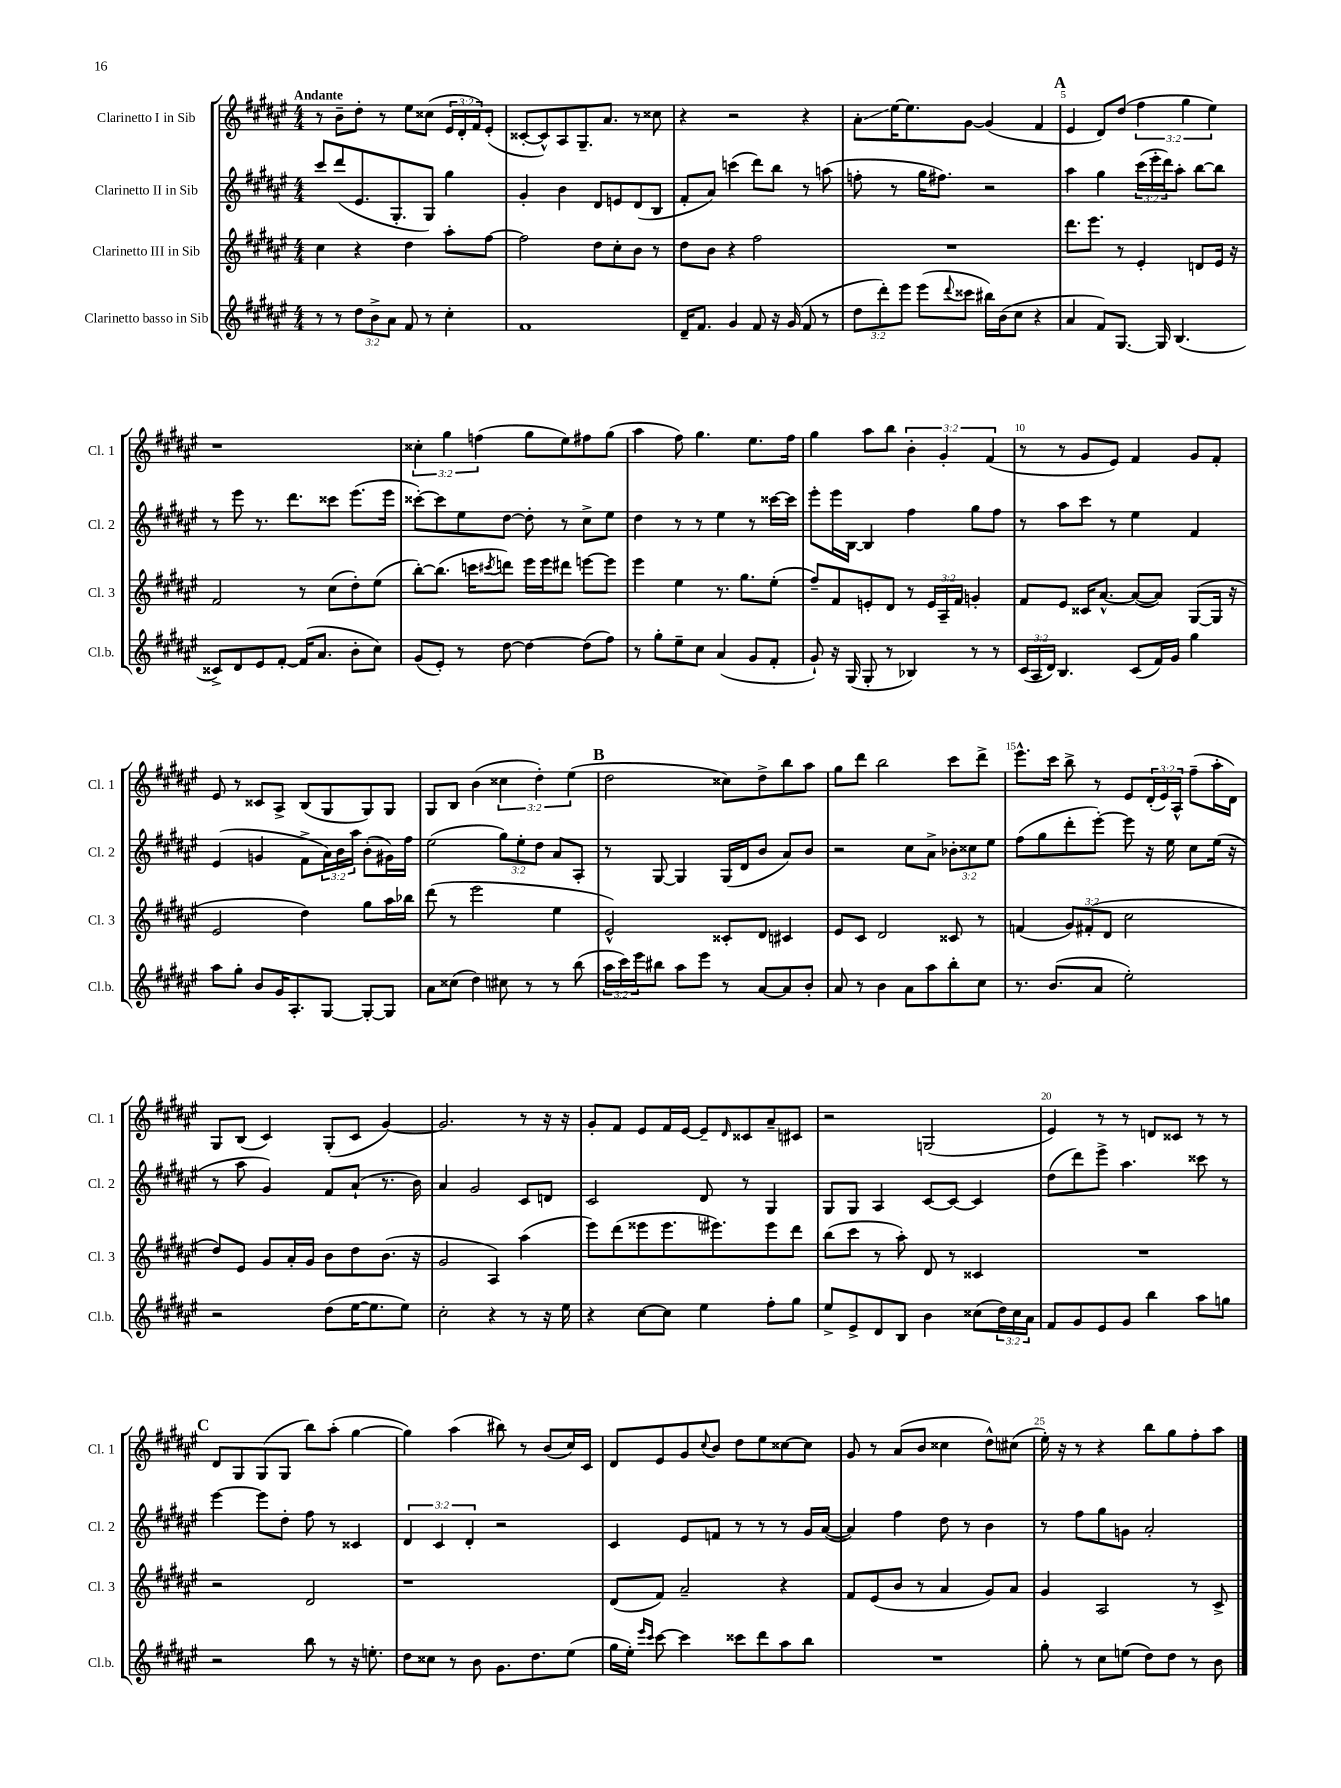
<<
\new StaffGroup <<
\new Staff = "s0" \with { instrumentName = "Clarinetto I in Sib" shortInstrumentName = "Cl. 1" } {
    \clef treble \key fis \major \numericTimeSignature \time 4/4 \override Staff.TupletNumber.text = #tuplet-number::calc-fraction-text \tempo "Andante"
    r8 b'8-- dis''8-. r8 eis''8 cisis''8( \tuplet 3/2 { eis'16 dis'16-. fis'16) } eis'8-.( |
    cisis'8~-. cisis'8-^) ais8 gis8.-- ais'8. r8 cisis''8 |
    r4 r2 r4 |
    ais'8-.\glissando eis''16~ eis''8. gis'8~ gis'4( fis'4 |
    \mark \markup { \bold "A" } eis'4 dis'8) dis''8( \tuplet 3/2 { fis''4 gis''4 eis''4) } |
    r1 |
    \tuplet 3/2 { cisis''4-. gis''4 f''4( } gis''8 eis''8) fis''8 gis''8( |
    ais''4 fis''8) gis''4. eis''8. fis''16 |
    gis''4 ais''8 b''8 \tuplet 3/2 { b'4-. gis'4-. fis'4( } |
    r8 r8 gis'8 eis'8) fis'4 gis'8 fis'8-. |
    eis'8 r8 cisis'8 ais8-> b8( gis8 gis8) gis8 |
    gis8 b8 b'4( \tuplet 3/2 { cisis''4 dis''4-.) eis''4( } |
    \mark \markup { \bold "B" } dis''2 cisis''8) dis''8-> b''8 ais''8 |
    gis''8 dis'''8 b''2 cis'''8 dis'''8-> |
    eis'''8.-^ cis'''16 b''8-> r8 eis'8 \tuplet 3/2 { dis'16-.( eis'16) ais16-^ } fis''8--( ais''16-. dis'16) |
    gis8 b8( cis'4) gis8-.( cis'8 gis'4~) |
    gis'2. r8 r16 r16 |
    gis'8-. fis'8 eis'8 fis'16 eis'16~ eis'8-- \grace { dis'16 } cisis'8 ais'8-- cis'8 |
    r2 g2( |
    eis'4) r8 r8 d'8 cisis'8 r8 r8 |
    \mark \markup { \bold "C" } dis'8 gis8 gis8( gis8 b''8) ais''8-.( gis''4~ |
    gis''4) ais''4( bis''8) r8 b'8( cis''16) cis'16 |
    dis'8 eis'8 gis'8 \appoggiatura { cis''8 } b'8 dis''8 eis''8 cisis''8~ cisis''8 |
    gis'8 r8 ais'8( b'8 cisis''4 dis''8-^) cis''8( |
    eis''16-.) r16 r8 r4 b''8 gis''8 fis''8-. ais''8 \bar "|." |
}
\new Staff = "s1" \with { instrumentName = "Clarinetto II in Sib" shortInstrumentName = "Cl. 2" } {
    \clef treble \key fis \major \numericTimeSignature \time 4/4 \override Staff.TupletNumber.text = #tuplet-number::calc-fraction-text
    cis'''8 dis'''8( eis'8. gis8.-. gis8) gis''4 |
    gis'4-. b'4 dis'8 e'8 dis'8( b8 |
    fis'8-. ais'8) c'''4( dis'''8) b''8 r8 a''8( |
    f''8-. r8 gis''16 fis''8.) r2 |
    \mark \markup { \bold "A" } ais''4 gis''4 \tuplet 3/2 { cis'''16( eis'''16-. dis'''16) } ais''8-. b''8~ b''8 |
    r8 eis'''8 r8. dis'''8. cisis'''8 eis'''8.( eis'''16 |
    cisis'''8~-.) cisis'''8 eis''8 dis''8~ dis''8-. r8 cis''8-> eis''8 |
    dis''4 r8 r8 eis''4 r8 cisis'''16~ cisis'''16 |
    eis'''8-. eis'''16 b16~ b4 fis''4 gis''8 fis''8 |
    r8 ais''8 cis'''8 r8 eis''4 fis'4 |
    eis'4( g'4 fis'8-> \tuplet 3/2 { ais'16) b'16 ais''16 } b'8-.( gis'16) fis''16 |
    eis''2( \tuplet 3/2 { gis''8) eis''8-. dis''8 } ais'8 ais8-. |
    \mark \markup { \bold "B" } r8 gis8~ gis4 gis16( dis'16 b'8 ais'8) b'8 |
    r2 cis''8 ais'8-> \tuplet 3/2 { bes'8-. cisis''8 eis''8 } |
    fis''8( gis''8 dis'''8-. eis'''8~-.) eis'''8 r16 eis''16 cis''8 eis''16( r16 |
    r8 ais''8 gis'4) fis'8 ais'8-!( r8. b'16) |
    ais'4 gis'2 cis'8 d'8 |
    cis'2 dis'8 r8 gis4 |
    gis8 gis8 ais4 cis'8~ cis'8~ cis'4 |
    dis''8( dis'''8) eis'''8-> ais''4. cisis'''8 r8 |
    \mark \markup { \bold "C" } eis'''4~ eis'''8 dis''8-. fis''8 r8 cisis'4 |
    \tuplet 3/2 { dis'4 cis'4 dis'4-. } r2 |
    cis'4 eis'8 f'8 r8 r8 r8 gis'16 ais'16~( |
    ais'4) fis''4 dis''8 r8 b'4 |
    r8 fis''8 gis''8 g'8 ais'2-. \bar "|." |
}
\new Staff = "s2" \with { instrumentName = "Clarinetto III in Sib" shortInstrumentName = "Cl. 3" } {
    \clef treble \key fis \major \numericTimeSignature \time 4/4 \override Staff.TupletNumber.text = #tuplet-number::calc-fraction-text
    cis''4 r4 dis''4 ais''8-. fis''8~ |
    fis''2 dis''8 cis''8-. b'8 r8 |
    dis''8 b'8 r4 fis''2 |
    R1 |
    \mark \markup { \bold "A" } dis'''8. eis'''8. r8 eis'4-. d'8 eis'16 r16 |
    fis'2 r8 cis''8( dis''8-.) eis''8( |
    b''8~-.) b''8.( c'''16 \acciaccatura { cis'''8 } d'''8) eis'''16 eis'''16 dis'''8 e'''8~ e'''8 |
    eis'''4 eis''4 r8. gis''8. eis''8-.( |
    fis''8--) fis'8 e'8-. dis'8 r8 \tuplet 3/2 { e'16 ais16-- fis'16 } g'4-. |
    fis'8 eis'8 cisis'16 ais'8.~-^ ais'8~( ais'8) gis8~( gis16 r16 |
    eis'2 dis''4) gis''8 ais''16 bes''16 |
    dis'''8( r8 eis'''2 eis''4 |
    \mark \markup { \bold "B" } eis'2-^) cisis'8-. dis'8 cis'4 |
    eis'8 cis'8 dis'2 cisis'8 r8 |
    f'4( \tuplet 3/2 { gis'8) fis'8-.( dis'8 } cis''2 |
    dis''8) eis'8 gis'8 ais'16-. gis'16 b'8 dis''8 b'8.( r16 |
    gis'2 ais4) ais''4( |
    eis'''8) dis'''8( eisis'''8 eisis'''8. eis'''8.) eis'''8 dis'''8 |
    b''8( cis'''8 r8 ais''8-.) dis'8 r8 cisis'4 |
    R1 |
    \mark \markup { \bold "C" } r2 dis'2 |
    r1 |
    dis'8( fis'8) ais'2-- r4 |
    fis'8 eis'8( b'8 r8 ais'4 gis'8) ais'8 |
    gis'4 ais2 r8 cis'8-> \bar "|." |
}
\new Staff = "s3" \with { instrumentName = "Clarinetto basso in Sib" shortInstrumentName = "Cl.b." } {
    \clef treble \key fis \major \numericTimeSignature \time 4/4 \override Staff.TupletNumber.text = #tuplet-number::calc-fraction-text
    r8 r8 \tuplet 3/2 { dis''8 b'8-> ais'8 } fis'8 r8 cis''4-. |
    fis'1 |
    dis'16-- fis'8. gis'4 fis'8 r16 gis'16( fis'8 r8 |
    \tuplet 3/2 { dis''8 dis'''8-.) eis'''8 } eis'''8( \appoggiatura { dis'''8 } cisis'''8 bis''16) b'16( cis''8 r4 |
    \mark \markup { \bold "A" } ais'4 fis'8) gis8.~ gis16 b4.( |
    cisis'8->) dis'8 eis'8 fis'8~-. fis'16( ais'8. b'8-. cis''8) |
    gis'8( eis'8-.) r8 dis''8~ dis''4~ dis''8( fis''8) |
    r8 gis''8-. eis''8-- cis''8 ais'4( gis'8 fis'8-. |
    gis'8-!) r16 gis16( gis8-. r8 bes4) r8 r8 |
    \tuplet 3/2 { cis'16( ais16 dis'16) } b4. cis'8( fis'16) gis'16 gis''4 |
    ais''8 gis''8-. b'8 gis'16 ais8.-. gis8~ gis8~-. gis8 |
    ais'8 cisis''8( dis''4) cis''8 r8 r8 b''8( |
    \mark \markup { \bold "B" } \tuplet 3/2 { ais''16 cis'''16) eis'''16 } bis''8 ais''8 eis'''8 r8 ais'8~ ais'8 b'8-. |
    ais'8 r8 b'4 ais'8 ais''8 b''8-. cis''8 |
    r8. b'8.( ais'8 eis''2-.) |
    r2 dis''8( eis''16~ eis''8. eis''8) |
    cis''2-. r4 r8 r16 eis''16 |
    r4 cis''8~ cis''8 eis''4 fis''8-. gis''8 |
    eis''8-> eis'8-> dis'8 b8 b'4 cisis''8( \tuplet 3/2 { dis''16) cisis''16 ais'16 } |
    fis'8 gis'8 eis'8 gis'8 b''4 ais''8 g''8 |
    \mark \markup { \bold "C" } r2 b''8 r8 r16 e''8.-. |
    dis''8 cisis''8 r8 b'8 gis'8. dis''8. eis''8( |
    gis''16 eis''16-.) \grace { eis'''16 cis'''16 } cis'''8~ cis'''4 cisis'''8 dis'''8 ais''8 b''8 |
    R1 |
    gis''8-. r8 cis''8 e''8( dis''8) dis''8 r8 b'8 \bar "|." |
}
>>
>>
\layout { \context { \Score \override BarNumber.break-visibility = ##(#f #t #t) barNumberVisibility = #(every-nth-bar-number-visible 5) } }
